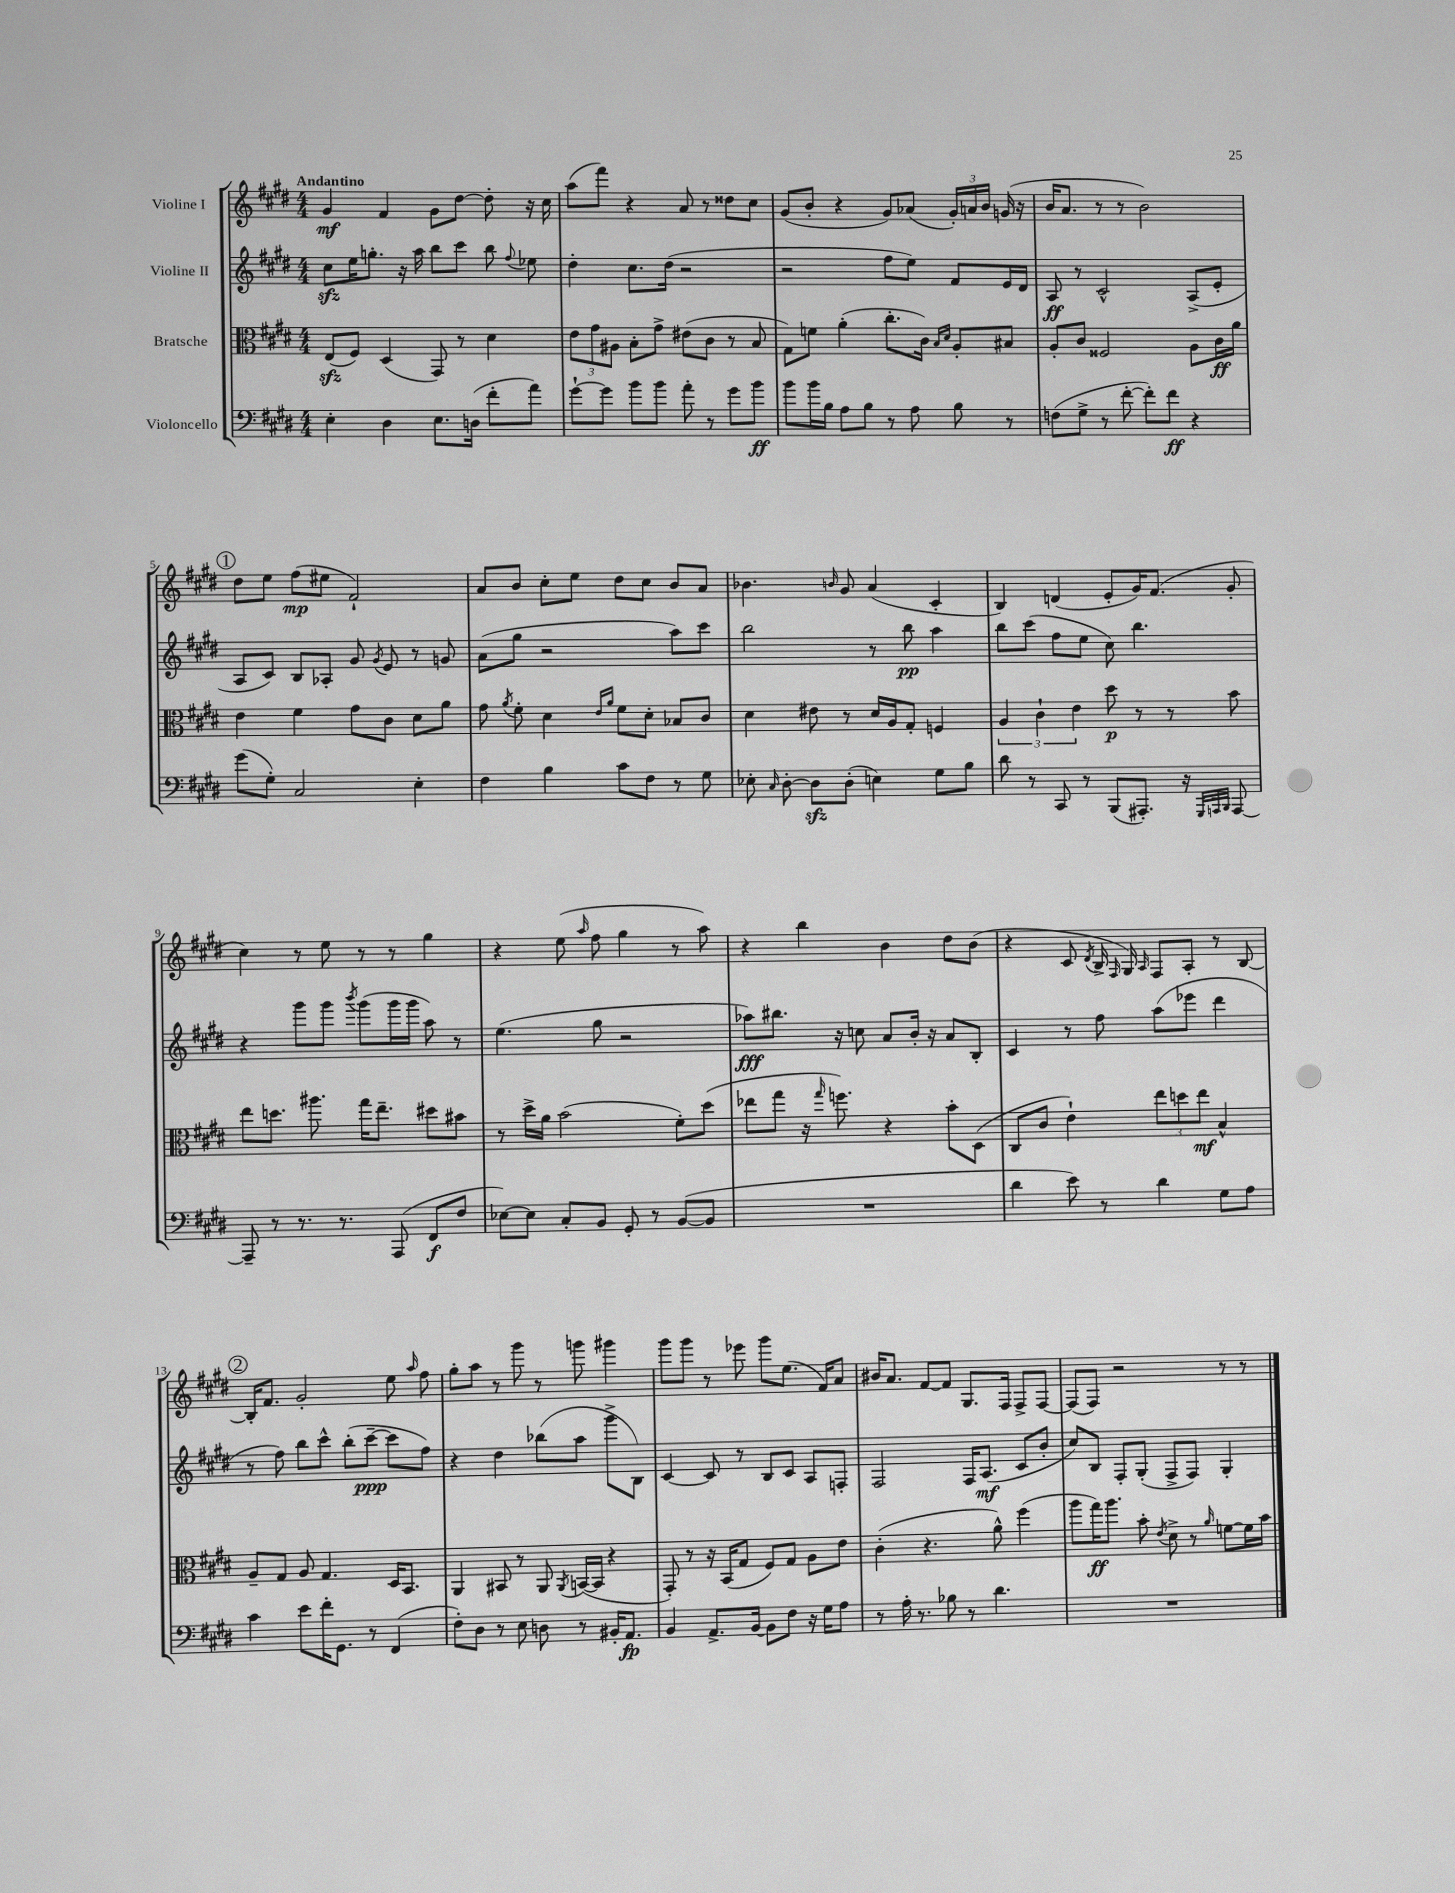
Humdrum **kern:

**kern	**dynam	**kern	**dynam	**kern	**dynam	**kern	**dynam
*part4	*part4	*part3	*part3	*part2	*part2	*part1	*part1
*staff4	*staff4	*staff3	*staff3	*staff2	*staff2	*staff1	*staff1
*I"Violoncello	*	*I"Bratsche	*	*I"Violine II	*	*I"Violine I	*
*clefF4	*	*clefC3	*	*clefG2	*	*clefG2	*
*k[f#c#g#d#]	*	*k[f#c#g#d#]	*	*k[f#c#g#d#]	*	*k[f#c#g#d#]	*
*M4/4	*	*M4/4	*	*M4/4	*	*M4/4	*
=1	=1	=1	=1	=1	=1	=1	=1
!	!	!	!	!	!	!LO:TX:a:B:t=Andantino	!
4E'\	.	(8Ezz/L	.	8cc#zz\L	.	4g#/	mf
.	.	8F#/J)	.	16ee\K	.	.	.
.	.	.	.	8.ggn'\J	.	.	.
4D#\	.	(4D#/	.	.	.	4f#/	.
.	.	.	.	16r	.	.	.
.	.	.	.	16aa\	.	.	.
8.E\L	.	8GG#/)	.	8bb\L	.	8g#\L	.
.	.	8r	.	8ccc#\J	.	[8dd#\J	.
(16Dn\Jk	.	.	.	.	.	.	.
8f#'\L	.	4d#\	.	8bb\	.	8dd#'\]	.
.	.	.	.	8qqff#/	.	.	.
8a\J)	.	.	.	8ee-X\	.	16r	.
.	.	.	.	.	.	16cc#\	.
=2	=2	=2	=2	=2	=2	=2	=2
[8g#`\L	.	12e\L	.	4dd#'\	.	(8aa\L	.
.	.	12g#\	.	.	.	.	.
8g#\J]	.	.	.	.	.	8fff#\J)	.
.	.	12A#X\J	.	.	.	.	.
8b\L	.	8B'\L	.	8.cc#\L	.	4r	.
8b\J	.	8g#^\J	.	.	.	.	.
.	.	.	.	(16dd#\Jk	.	.	.
8a'\	.	(8e#X\L	.	2r	.	8a/	.
8r	.	8c#\J	.	.	.	8r	.
8g#\L	.	8r	.	.	.	8dd##X\L	.
8b\J	ff	8B/	.	.	.	8cc#\J	.
=3	=3	=3	=3	=3	=3	=3	=3
8b\L	.	8G#\L)	.	2r	.	(8g#/L	.
16b\L	.	8fn\J	.	.	.	8b'/J	.
16B\JJ	.	.	.	.	.	.	.
8A\L	.	(4a'\	.	.	.	4r	.
8B\J	.	.	.	.	.	.	.
8r	.	8.cc#'\L	.	8ff#\L	.	8g#/L)	.
8A\	.	.	.	8ee\J)	.	(8a-X/J	.
.	.	16c#\Jk)	.	.	.	.	.
.	.	16qqB/LL	.	.	.	.	.
.	.	16qqd#/JJ	.	.	.	.	.
8B\	.	8A'/L	.	8f#/L	.	24g#'/LL)	.
.	.	.	.	.	.	24an/	.
.	.	.	.	.	.	24b/JJ	.
8r	.	8B#X/J	.	16e/L	.	(16gn/	.
.	.	.	.	16d#/JJ	.	16r	.
=4	=4	=4	=4	=4	=4	=4	=4
(8Fn\L	.	8A'/L	.	8A/	ff	16b/KL	.
.	.	.	.	.	.	8.a/J	.
8G#^\J	.	8c#/J	.	8r	.	.	.
8r	.	2F##X/	.	2c#^^/	.	8r	.
[8f#'\	.	.	.	.	.	8r	.
8f#'\L])	.	.	.	.	.	2b\)	.
8f#\J	ff	.	.	.	.	.	.
4r	.	8A\L	.	(8A^/L	.	.	.
.	.	16c#\L	ff	8e'/J	.	.	.
.	.	16a\JJ	.	.	.	.	.
!!LO:LB:g=z
!!LO:REH:place=s1:t=1
=5	=5	=5	=5	=5	=5	=5	=5
(8g#\L	.	4e\	.	8A/L	.	8dd#\L	.
8G#'\J)	.	.	.	8c#/J)	.	8ee\J	.
2C#/	.	4f#\	.	8B/L	.	(8ff#\L	mp
.	.	.	.	8A-X'/J	.	8ee#X\J	.
.	.	8g#\L	.	8g#/	.	2f#`/)	.
.	.	.	.	8qg#/	.	.	.
.	.	8c#\J	.	8e/	.	.	.
4E'\	.	8d#\L	.	8r	.	.	.
.	.	8a\J	.	8gn/	.	.	.
=6	=6	=6	=6	=6	=6	=6	=6
4F#\	.	8g#\	.	(8a\L	.	8a/L	.
.	.	8qa/	.	.	.	.	.
.	.	8f#'\	.	8gg#\J	.	8b/J	.
4B\	.	4d#\	.	2r	.	8cc#'\L	.
.	.	.	.	.	.	8ee\J	.
.	.	16qqe/LL	.	.	.	.	.
.	.	16qqa/JJ	.	.	.	.	.
8c#\L	.	8f#\L	.	.	.	8dd#\L	.
8F#\J	.	8d#'\J	.	.	.	8cc#\J	.
8r	.	8B-X/L	.	8aa\L)	.	8b/L	.
8G#\	.	8c#/J	.	8ccc#\J	.	8a/J	.
=7	=7	=7	=7	=7	=7	=7	=7
8E-X'\	.	4d#\	.	2bb\	.	4.b-X\	.
16qqC#/	.	.	.	.	.	.	.
[8D#'\	.	.	.	.	.	.	.
8D#zz\L]	.	8e#X\	.	.	.	.	.
.	.	.	.	.	.	16qqbn/	.
(8D#'\J	.	8r	.	.	.	8g#/	.
4En\)	.	16d#/LL	.	8r	.	(4a/	.
.	.	16A/J	.	.	.	.	.
.	.	8G#'/J	.	8bb\	pp	.	.
8G#\L	.	4Fn/	.	4aa\	.	4c#'/	.
8B\J	.	.	.	.	.	.	.
=8	=8	=8	=8	=8	=8	=8	=8
8d#\	.	6A/	.	8bb\L	.	4B/)	.
8r	.	.	.	(8ccc#\J	.	.	.
.	.	6c#`\	.	.	.	.	.
8CC#/	.	.	.	8ff#\L	.	(4dn/	.
.	.	6e\	.	.	.	.	.
8r	.	.	.	8ee\J	.	.	.
(8BBB/L	.	8dd#\	p	8cc#\)	.	8e'/L	.
8.AAA#X'/J)	.	8r	.	4.bb\	.	16g#/K)	.
.	.	.	.	.	.	(8.f#/J	.
.	.	8r	.	.	.	.	.
16r	.	.	.	.	.	.	.
32qqGGG#/LLL	.	.	.	.	.	.	.
32qqAAAn/	.	.	.	.	.	.	.
32qqBBB/JJJ	.	.	.	.	.	.	.
[8AAA/	.	8b\	.	.	.	8g#'/	.
!!LO:LB:g=z
=9	=9	=9	=9	=9	=9	=9	=9
8AAA~/]	.	8ee\L	.	4r	.	4cc#\)	.
8r	.	8.ddn\J	.	.	.	.	.
8.r	.	.	.	8ggg#\L	.	8r	.
.	.	8.aa#X\	.	.	.	.	.
.	.	.	.	8ggg#\J	.	8ee\	.
8.r	.	.	.	.	.	.	.
.	.	.	.	8qbbb/	.	.	.
.	.	16gg#\KL	.	(8ggg#\L	.	8r	.
.	.	8.ee~\J	.	.	.	.	.
(8AAA/	.	.	.	16ggg#\L	.	8r	.
.	.	.	.	16ggg#\JJ	.	.	.
8FF#/L	f	8dd#X\L	.	8aa\)	.	4gg#\	.
8F#/J	.	8b#X\J	.	8r	.	.	.
=10	=10	=10	=10	=10	=10	=10	=10
[8E-X\L)	.	8r	.	(4.ee\	.	4r	.
8E-\J]	.	16dd#^\LL	.	.	.	.	.
.	.	16a\JJ	.	.	.	.	.
8C#'/L	.	(2b\	.	.	.	(8ee\	.
.	.	.	.	.	.	16qqaa/	.
8BB/J	.	.	.	8gg#\	.	8ff#\	.
8GG#'/	.	.	.	2r	.	4gg#\	.
8r	.	.	.	.	.	.	.
([8BB/L	.	8f#'\L)	.	.	.	8r	.
8BB/J]	.	(8dd#\J	.	.	.	8aa\)	.
=11	=11	=11	=11	=11	=11	=11	=11
1r	.	8ee-X\L	.	8aa-X\L)	fff	4r	.
.	.	8gg#\J	.	8.bb#X\J	.	.	.
.	.	16r	.	.	.	4bb\	.
.	.	16qqgg#/	.	.	.	.	.
.	.	8.ffn\)	.	16r	.	.	.
.	.	.	.	8ccn\	.	.	.
.	.	4r	.	8a/L	.	4b\	.
.	.	.	.	16b'/Jk	.	.	.
.	.	.	.	16r	.	.	.
.	.	8b'\L	.	8a/L	.	8dd#\L	.
.	.	(8D#\J	.	8B'/J	.	(8b\J	.
=12	=12	=12	=12	=12	=12	=12	=12
4d#\	.	8C#/L	.	4c#/	.	4r	.
.	.	8c#/J	.	.	.	.	.
8e\)	.	4e`\)	.	8r	.	8c#/	.
.	.	.	.	.	.	8qd#/	.
8r	.	.	.	8ff#\	.	16B^/	.
.	.	.	.	.	.	16qqF#/	.
.	.	.	.	.	.	16G#/)	.
.	.	.	.	.	.	16qqA/	.
4d#\	.	12ee\L	.	(8aa\L	.	8F#/L	.
.	.	12ddn\	.	.	.	.	.
.	.	.	.	8eee-X\J	.	8A'/J	.
.	.	12ee\J	mf	.	.	.	.
8G#\L	.	4B^^/	.	4ddd#\	.	8r	.
8A\J	.	.	.	.	.	[8B/	.
!!LO:LB:g=z
!!LO:REH:place=s1:t=2
=13	=13	=13	=13	=13	=13	=13	=13
4c#\	.	8A~/L	.	8r	.	16B'/KL]	.
.	.	.	.	.	.	8.f#/J	.
.	.	8G#/J	.	8ff#\)	.	.	.
8e\L	.	8A/	.	8bb\L	.	2g#'/	.
16f#'\K	.	4.G#/	.	8ccc#^^\J	.	.	.
8.GG#\J	.	.	.	.	.	.	.
.	.	.	.	(8bb'\L	.	.	.
8r	.	.	.	[8ccc#~\J	ppp	.	.
(4FF#/	.	16D#/KL	.	8ccc#\L]	.	8ee\	.
.	.	8.BB/J	.	.	.	.	.
.	.	.	.	.	.	16qqaa/	.
.	.	.	.	8ff#\J)	.	8ff#\	.
=14	=14	=14	=14	=14	=14	=14	=14
8F#'\L)	.	4AA/	.	4r	.	8gg#'\L	.
8D#\J	.	.	.	.	.	8aa\J	.
8r	.	8BB#X/	.	4dd#\	.	8r	.
8E\	.	8r	.	.	.	8ggg#\	.
8Dn\	.	8AA/	.	(8bb-X\L	.	8r	.
.	.	8qAA/	.	.	.	.	.
8r	.	([16BBn/LL	.	8aa\J	.	8gggn\	.
.	.	16BB/JJ]	.	.	.	.	.
16BB#X'/KL	.	4r	.	8ggg#^\L	.	4ggg#X\	.
8.AA/J	fp	.	.	.	.	.	.
.	.	.	.	8B\J)	.	.	.
=15	=15	=15	=15	=15	=15	=15	=15
4BB/	.	8GG#'/)	.	[4c#/	.	8ggg#\L	.
.	.	8r	.	.	.	8ggg#\J	.
8.AA^/L	.	16r	.	8c#/]	.	8r	.
.	.	(16BB/KL	.	.	.	.	.
.	.	8G#/J	.	8r	.	8eee-X\	.
[16BB/Jk	.	.	.	.	.	.	.
8BB\L]	.	8F#/L)	.	8B/L	.	8ggg#\L	.
8F#\J	.	8G#/J	.	8c#/J	.	(8.ee\J	.
16r	.	8A\L	.	8A/L	.	.	.
16G#\KL	.	.	.	.	.	16f#/KL)	.
8A\J	.	8e\J	.	8Fn'/J	.	8a/J	.
=16	=16	=16	=16	=16	=16	=16	=16
8r	.	(4c#'\	.	2F#/	.	16b#X/KL	.
.	.	.	.	.	.	8.a/J	.
16A'\	.	.	.	.	.	.	.
8.r	.	.	.	.	.	.	.
.	.	4.r	.	.	.	[8f#/L	.
8B-X\	.	.	.	.	.	8f#/J]	.
8r	.	.	.	16F#/KL	.	8.G#/L	.
.	.	.	.	(8.A/J	mf	.	.
4.d#\	.	8a^^\)	.	.	.	.	.
.	.	.	.	.	.	16F#/Jk	.
.	.	(4ff#\	.	8c#/L	.	8F#^/L	.
.	.	.	.	8b'/J	.	[8F#/J	.
=17	=17	=17	=17	=17	=17	=17	=17
1r	.	8aa\L	.	8cc#/L)	.	(8F#/L]	.
.	.	16gg#\K)	ff	8B/J	.	8F#/J)	.
.	.	8.aa\J	.	.	.	.	.
.	.	.	.	8F#'/L	.	2r	.
.	.	8b'\	.	(8G#'/J	.	.	.
.	.	8qe/	.	.	.	.	.
.	.	8d#^\	.	8F#^/L	.	.	.
.	.	8r	.	8F#/J)	.	.	.
.	.	16qqa/	.	.	.	.	.
.	.	[8fn\L	.	4G#'/	.	8r	.
.	.	16f\L]	.	.	.	8r	.
.	.	16b\JJ	.	.	.	.	.
==	==	==	==	==	==	==	==
*-	*-	*-	*-	*-	*-	*-	*-
